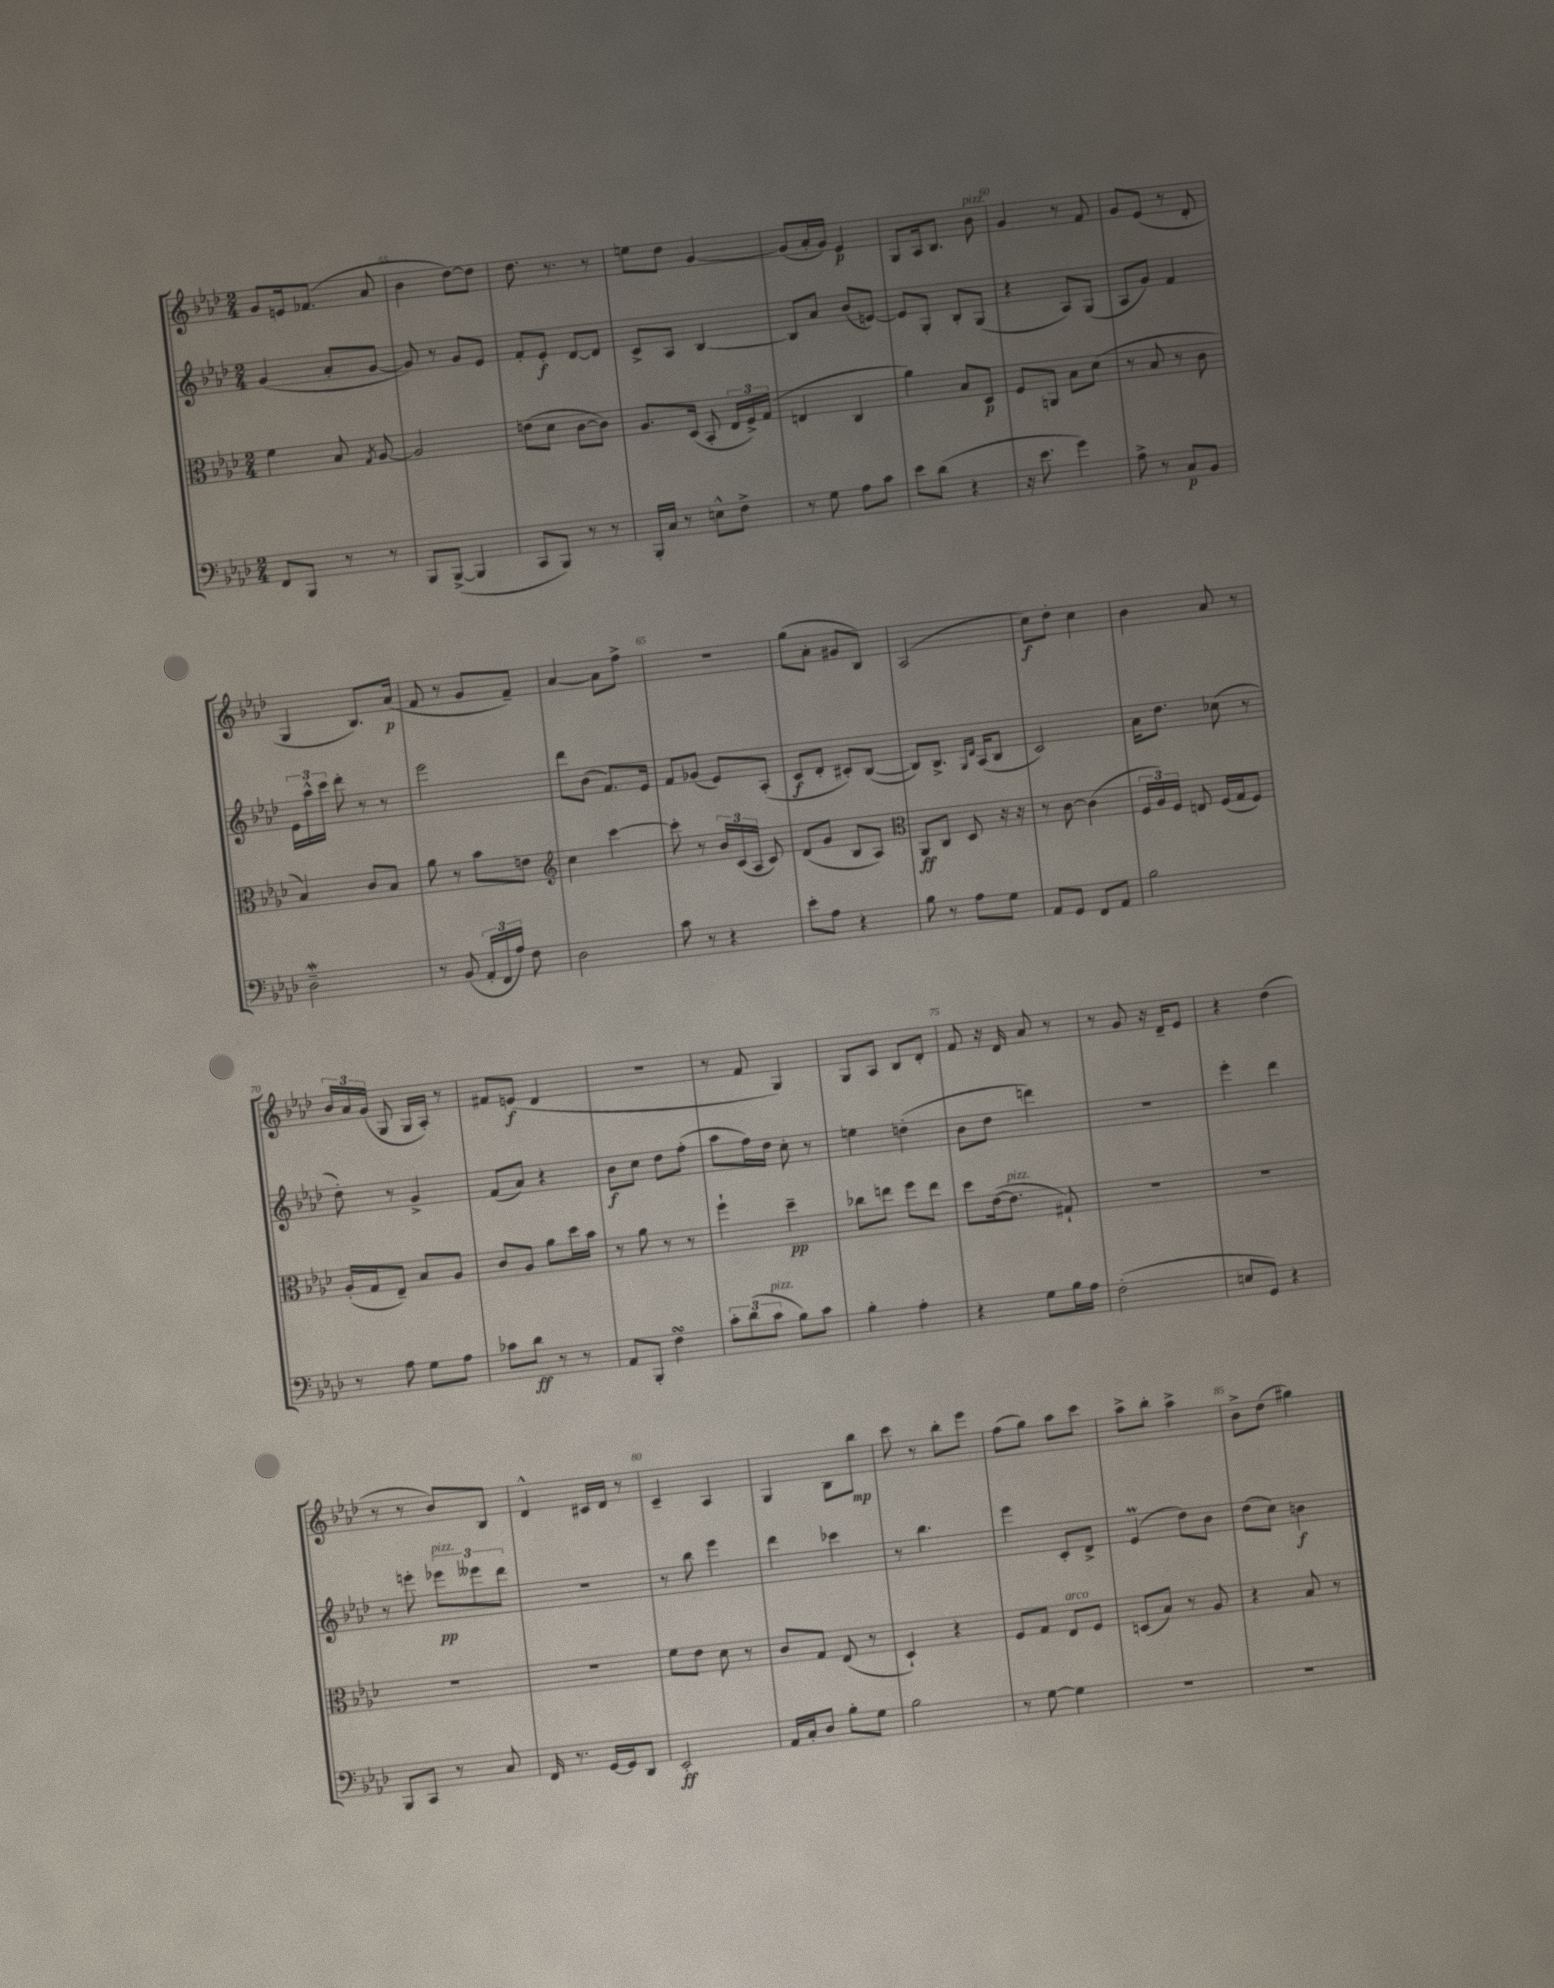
<<
\new StaffGroup <<
\new Staff = "s0" {
    \clef treble \key aes \major \numericTimeSignature \time 2/4
    \autoBeamOff g'8[ e'16 fes'8.]( aes'8 |
    bes'4 des''8[~) des''8] |
    des''8. r8. r8 |
    e''8[ des''8] g'4~ |
    g'8[( aes'16-. g'16]) ees'4\p |
    g8[ aes16 bes8.] bes'8^\markup { \italic "pizz." } |
    g'4 r8 f'8 |
    g'8[ ees'8]( r8 des'8-. |
    g4 bes8.[) aes'16]\p( |
    f'8 r8 g'8[ f'8]--) |
    aes'4~ aes'8[ f''8]-> |
    R2 |
    g''8[( aes'8]-. gis'8[ bes8]) |
    aes2( |
    c''8[\f) des''8]-. c''4 |
    bes'4 aes'8 r8 |
    \tuplet 3/2 { bes'16[ aes'16 g'16]( } g8 g16[ aes16]-.) r8 |
    fis'8[ e'8]\f( des'4 |
    R2 |
    r8 f'8 g4) |
    g8[ aes8] bes8[ des'8]-. |
    f'8 r16 des'16 aes'8 r8 |
    r8 g'8 r16 des'16[-- ees'8] |
    r4 des''4( |
    r8 r8 bes'8[) bes8] |
    des'4-^ cis'16[ des'16] r8 |
    c'4-- aes4 |
    g4 bes8[ bes''8]\mp |
    c'''8 r8 bes''8[-. ees'''8] |
    f''8[( g''8]) aes''8[ c'''8] |
    aes''8[-> bes''8]-. aes''4-> |
    bes'8[-> des''8]( gis''4) \bar "|." |
}
\new Staff = "s1" {
    \clef treble \key aes \major \numericTimeSignature \time 2/4
    \autoBeamOff g'4( aes'8[-. g'8]~ |
    g'8) r8 g'8[ ees'8] |
    f'8[-. ees'8]-.\f des'8[~ des'8] |
    c'8[-> aes8] bes4~ |
    bes8[ aes'8] bes'8[( e'8]~) |
    e'8[ g8]-. bes8[-. g8]( |
    r4 aes8[) g8]( |
    aes8[ g'8]) f'4 |
    \tuplet 3/2 { ees'16[ aes''16-^ c'''16] } des'''8-. r8 r8 |
    ees'''2 |
    des'''8[ bes'8]( f'8.[) ees'16] |
    f'8[ ges'8]( ees'8[) aes8]-.( |
    c'8[\f des'8]-. cis'8[-.) bes8]~( |
    bes8[) bes8.]-> \grace { g16[ des'16] } aes16[( bes8] |
    c'2) |
    aes'16[ des''8.] ces''8( r8 |
    des''8-.) r8 g'4-> |
    f'8[( aes'8]) r4 |
    bes'8[\f c''8] des''8[ f''8]-.( |
    aes''8[ f''16) des''16] c''8-. r8 |
    e''4 d''4-.( |
    bes'8[ des''8] d'''4) |
    r2 |
    ees'''4-. des'''4 |
    r8 e'''8-. \tuplet 3/2 { ees'''8[\pp^\markup { \italic "pizz." } eeses'''8 des'''8] } |
    R2 |
    r8 bes''8 ees'''4 |
    des'''4 ces'''4 |
    r8 bes''4. |
    ees'''4 c'8[-. des'8]-> |
    ees'4\prall( des''8[) bes'8] |
    des''8[( c''8]) b'4\f \bar "|." |
}
\new Staff = "s2" {
    \clef alto \key aes \major \numericTimeSignature \time 2/4
    \autoBeamOff f'4 bes8 \acciaccatura { g8 } aes8~ |
    aes2 |
    e'8[( des'8] c'8[~ c'8]) |
    aes8.[ des16]( bes,8-. \tuplet 3/2 { ees16[ f16->) g16]( } |
    e4 c4 |
    aes'4) bes8[ des8]\p |
    f8[ a,8] bes8[ des'8]( |
    r8 bes8 r8 c'8 |
    bes4) c'8[ bes8] |
    aes'8 r8 bes'8[ e'8] |
    \clef treble c''4 c'''4~ |
    c'''8-. r8 \tuplet 3/2 { bes'16[ c'16( aes16] } c'8) |
    des'8[( g'8] bes8[ aes8]) |
    \clef alto aes,8[\ff c8] des8 r16 r16 |
    r8 c'8~ c'4( |
    \tuplet 3/2 { f16[ aes16) f16] } e8 f16[( g16 f8]) |
    aes16[-.( g16 ees8]--) bes8[ aes8] |
    c'8[ aes8] aes'8[ des''16 bes'16] |
    r8 aes'8 r8 r8 |
    f''4-! des''4--\pp |
    ces''8[ e''8] f''8[ e''8] |
    des''8[ ees'16~( ees'8.]^\markup { \italic "pizz." } gis8-!) |
    R2 |
    R2 |
    R2 |
    R2 |
    f'8[ ees'8] des'8 r8 |
    c'8[ g8] ees8( r8 |
    des4-!) r4 |
    f8[ g8] ees8[^\markup { \italic "arco" } f8] |
    d8[( bes8]) r8 aes8 |
    r4 bes8 r8 \bar "|." |
}
\new Staff = "s3" {
    \clef bass \key aes \major \numericTimeSignature \time 2/4
    \autoBeamOff f,8[ bes,,8] r8 r8 |
    bes,,8[ bes,,8]~->( bes,,4 |
    c,8[ bes,,8]) r8 r8 |
    bes,,16[-. c16] r8 e8[-^ f8]-> |
    r8 g8 aes8[ c'8] |
    ees'8[ des'8]( r4 |
    r16 ees'8. g'4) |
    aes8-> r8 c8[\p bes,8] |
    des2--\mordent |
    r8 bes,8( \tuplet 3/2 { aes,16[-. f,16 aes16]) } f8 |
    des2 |
    c'8 r8 r4 |
    ees'8[-. aes8] r4 |
    bes8 r8 aes8[ g8] |
    aes,8[ g,8] f,8[ aes,8] |
    bes2 |
    r8 aes8 g8[ aes8] |
    ces'8[ des'8]\ff r8 r8 |
    aes,8[ bes,,8]-. f4\turn |
    \tuplet 3/2 { c'8[-. des'8( c'8]^\markup { \italic "pizz." } } bes8[) c'8] |
    bes4-. aes4-. |
    r4 g8[ bes16 aes16] |
    f2-.( |
    e8[ g,8]) r4 |
    bes,,8[ c,8] r8 c8 |
    f,16 r8. g,16[~ g,16 des,8] |
    ees,2-.\ff |
    aes,16[ c16-. des8] bes8[-. g8] |
    bes2 |
    r8 g8~ g4 |
    R2 |
    R2 \bar "|." |
}
>>
>>
\layout { \context { \Score currentBarNumber = #54 \override BarNumber.break-visibility = ##(#f #t #t) barNumberVisibility = #(every-nth-bar-number-visible 5) } }
